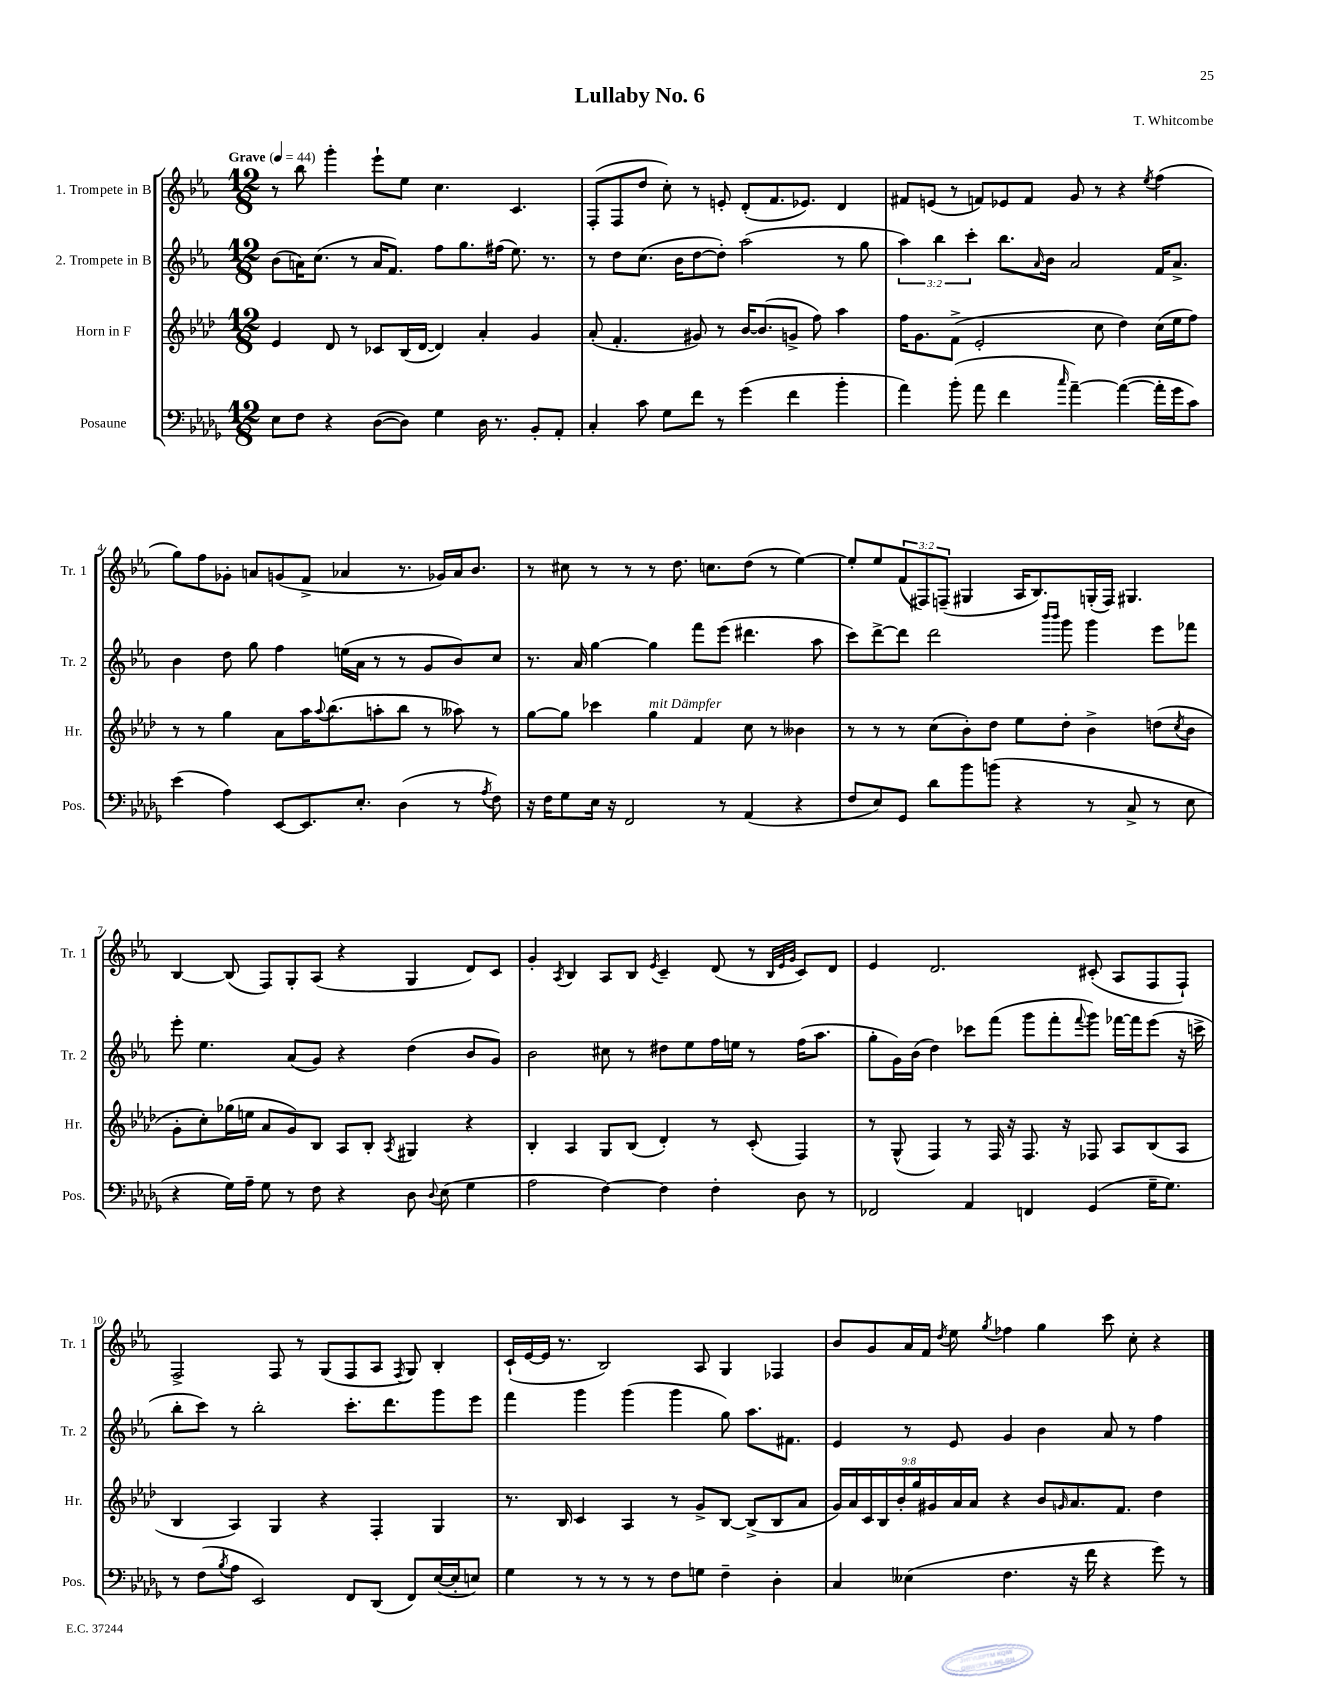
\header { title = "Lullaby No. 6" composer = "T. Whitcombe" }
<<
\new StaffGroup <<
\new Staff = "s0" \with { instrumentName = "1. Trompete in B" shortInstrumentName = "Tr. 1" } {
    \clef treble \key ees \major \numericTimeSignature \time 12/8 \override Staff.TupletNumber.text = #tuplet-number::calc-fraction-text \tempo "Grave" 4 = 44
    r8 bes''8 g'''4-. ees'''8-! ees''8 c''4. c'4. |
    f8-.( f8 d''8 c''8-.) r8 e'8-. d'8-.( f'8. ees'8.) d'4 |
    fis'8 e'8( r8 f'8) ees'8 f'8 g'8 r8 r4 \acciaccatura { ees''8 } f''4( |
    g''8) f''8 ges'8-. a'8 g'8( f'8-> aes'4 r8. ges'16) aes'16 bes'8. |
    r8 cis''8 r8 r8 r8 d''8. c''8. d''8( r8 ees''4~) |
    ees''8-. ees''8 \tuplet 3/2 { f'8( fis8) f8--( } gis4 aes16 bes8.) g16-.( f16) gis4. |
    bes4~ bes8( f8) g8-. aes8( r4 g4 d'8) c'8 |
    g'4-. \acciaccatura { aes8 } bes4 aes8 bes8 \acciaccatura { ees'8 } c'4-- d'8( r8 \grace { bes32 ees'32 g'32 } c'8) d'8 |
    ees'4 d'2. cis'8-.( aes8 f8 f8-!) |
    f2-> f8 r8 g8( f8 aes8 \acciaccatura { f8 } g8) bes4-. |
    c'16-!( ees'16~ ees'16 r8. bes2) aes8 g4 fes4 |
    bes'8 g'8 aes'16 f'16 \acciaccatura { d''8 } ees''8 \acciaccatura { g''8 } fes''4 g''4 c'''8 c''8-. r4 \bar "|." |
}
\new Staff = "s1" \with { instrumentName = "2. Trompete in B" shortInstrumentName = "Tr. 2" } {
    \clef treble \key ees \major \numericTimeSignature \time 12/8 \override Staff.TupletNumber.text = #tuplet-number::calc-fraction-text
    bes'8( a'16) c''8.( r8 a'16 f'8.) f''8 g''8. fis''16( ees''8.) r8. |
    r8 d''8 c''8.( bes'16 d''8~ d''8-.) aes''2( r8 g''8 |
    \tuplet 3/2 { aes''4) bes''4 c'''4-. } bes''8. \grace { aes'16 } bes'16 aes'2 f'16 aes'8.-> |
    bes'4 d''8 g''8 f''4 e''16( aes'16 r8 r8 g'8 bes'8) c''8 |
    r8. aes'16 g''4~ g''4 f'''8 ees'''8( dis'''4. aes''8 |
    c'''8) d'''8~-> d'''8 d'''2 \grace { bes'''16 bes'''16 } g'''8 g'''4 ees'''8 fes'''8 |
    ees'''8-. ees''4. aes'8( g'8) r4 d''4( bes'8 g'8) |
    bes'2 cis''8 r8 dis''8 ees''8 f''16 e''16 r8 f''16( aes''8. |
    g''8-. g'16) bes'16( d''4) ces'''8 f'''8( g'''8 f'''8-. \appoggiatura { f'''8 } g'''8) fes'''16~ fes'''16 ees'''8( r16 c'''16-> |
    bes''8-. c'''8) r8 bes''2-. c'''8.-. d'''8. g'''8 ees'''8 |
    f'''4 g'''4 g'''4( g'''4 g''8) aes''8. fis'8. |
    ees'4 r8 ees'8 g'4 bes'4 aes'8 r8 f''4 \bar "|." |
}
\new Staff = "s2" \with { instrumentName = "Horn in F" shortInstrumentName = "Hr." } {
    \clef treble \key aes \major \numericTimeSignature \time 12/8 \override Staff.TupletNumber.text = #tuplet-number::calc-fraction-text
    ees'4 des'8 r8 ces'8 bes16( des'16~ des'4) aes'4-. g'4 |
    aes'8-.( f'4.-. gis'8) r8 bes'16~ bes'8.( g'8-> f''8) aes''4 |
    f''16 g'8. f'8->( ees'2-. c''8 des''4) c''16( ees''16 f''8) |
    r8 r8 g''4 aes'8 aes''16 \appoggiatura { aes''8 } bes''8.( a''8-. bes''8 r8 aeses''8) r8 |
    g''8~ g''8 ces'''4 g''4^\markup { \italic "mit Dämpfer" } f'4 c''8 r8 beses'4 |
    r8 r8 r8 c''8( bes'8-.) des''8 ees''8 des''8-. bes'4-> d''8( \acciaccatura { c''8 } bes'8 |
    g'8-. c''8-.) ges''16( e''16 aes'8 g'8) bes8 aes8 bes8-. \acciaccatura { aes8 } gis4 r4 |
    bes4-. aes4 g8 bes8( des'4-.) r8 c'8-.( f4) |
    r8 g8-^( f4) r8 f16 r16 f8. r16 fes8 aes8 bes8( aes8 |
    bes4 aes4) g4 r4 f4-. g4 |
    r8. bes16 c'4 aes4 r8 g'8-> bes8~ bes8->( bes8 aes'8 |
    \tuplet 9/8 { g'16) aes'16 c'16 bes16 bes'16-. g''16 gis'16 aes'16 aes'16 } r4 bes'8 \grace { g'16 } aes'8. f'8. des''4 \bar "|." |
}
\new Staff = "s3" \with { instrumentName = "Posaune" shortInstrumentName = "Pos." } {
    \clef bass \key des \major \numericTimeSignature \time 12/8
    ees8 f8 r4 des8~( des8) ges4 des16 r8. bes,8-. aes,8-. |
    c4-. c'8 ges8 f'8 r8 ges'4( f'4 bes'4-. |
    aes'4) bes'8-.( aes'8 f'4 \grace { c''16 } aes'4~--) aes'4~( aes'16-. ges'16 c'8) |
    ees'4( aes4) ees,8~ ees,8. ees8.-. des4( r8 \acciaccatura { aes8 } f8) |
    r16 f16 ges8 ees16 r16 f,2 r8 aes,4( r4 |
    f8 ees8) ges,8 des'8 bes'8 b'8( r4 r8 c8-> r8 ees8 |
    r4 ges16) aes16-- ges8 r8 f8 r4 des8 \appoggiatura { des8 } ees8( ges4 |
    aes2 f4~) f4 f4-. des8 r8 |
    fes,2 aes,4 f,4 ges,4( ges16-- ges8.) |
    r8 f8( \acciaccatura { bes8 } aes8 ees,2) f,8 des,8( f,8) ees16~( ees16-. e8) |
    ges4 r8 r8 r8 r8 f8 g8 f4-- des4-. |
    c4 eeses4( f4. r16 f'16 r4 ges'8) r8 \bar "|." |
}
>>
>>
